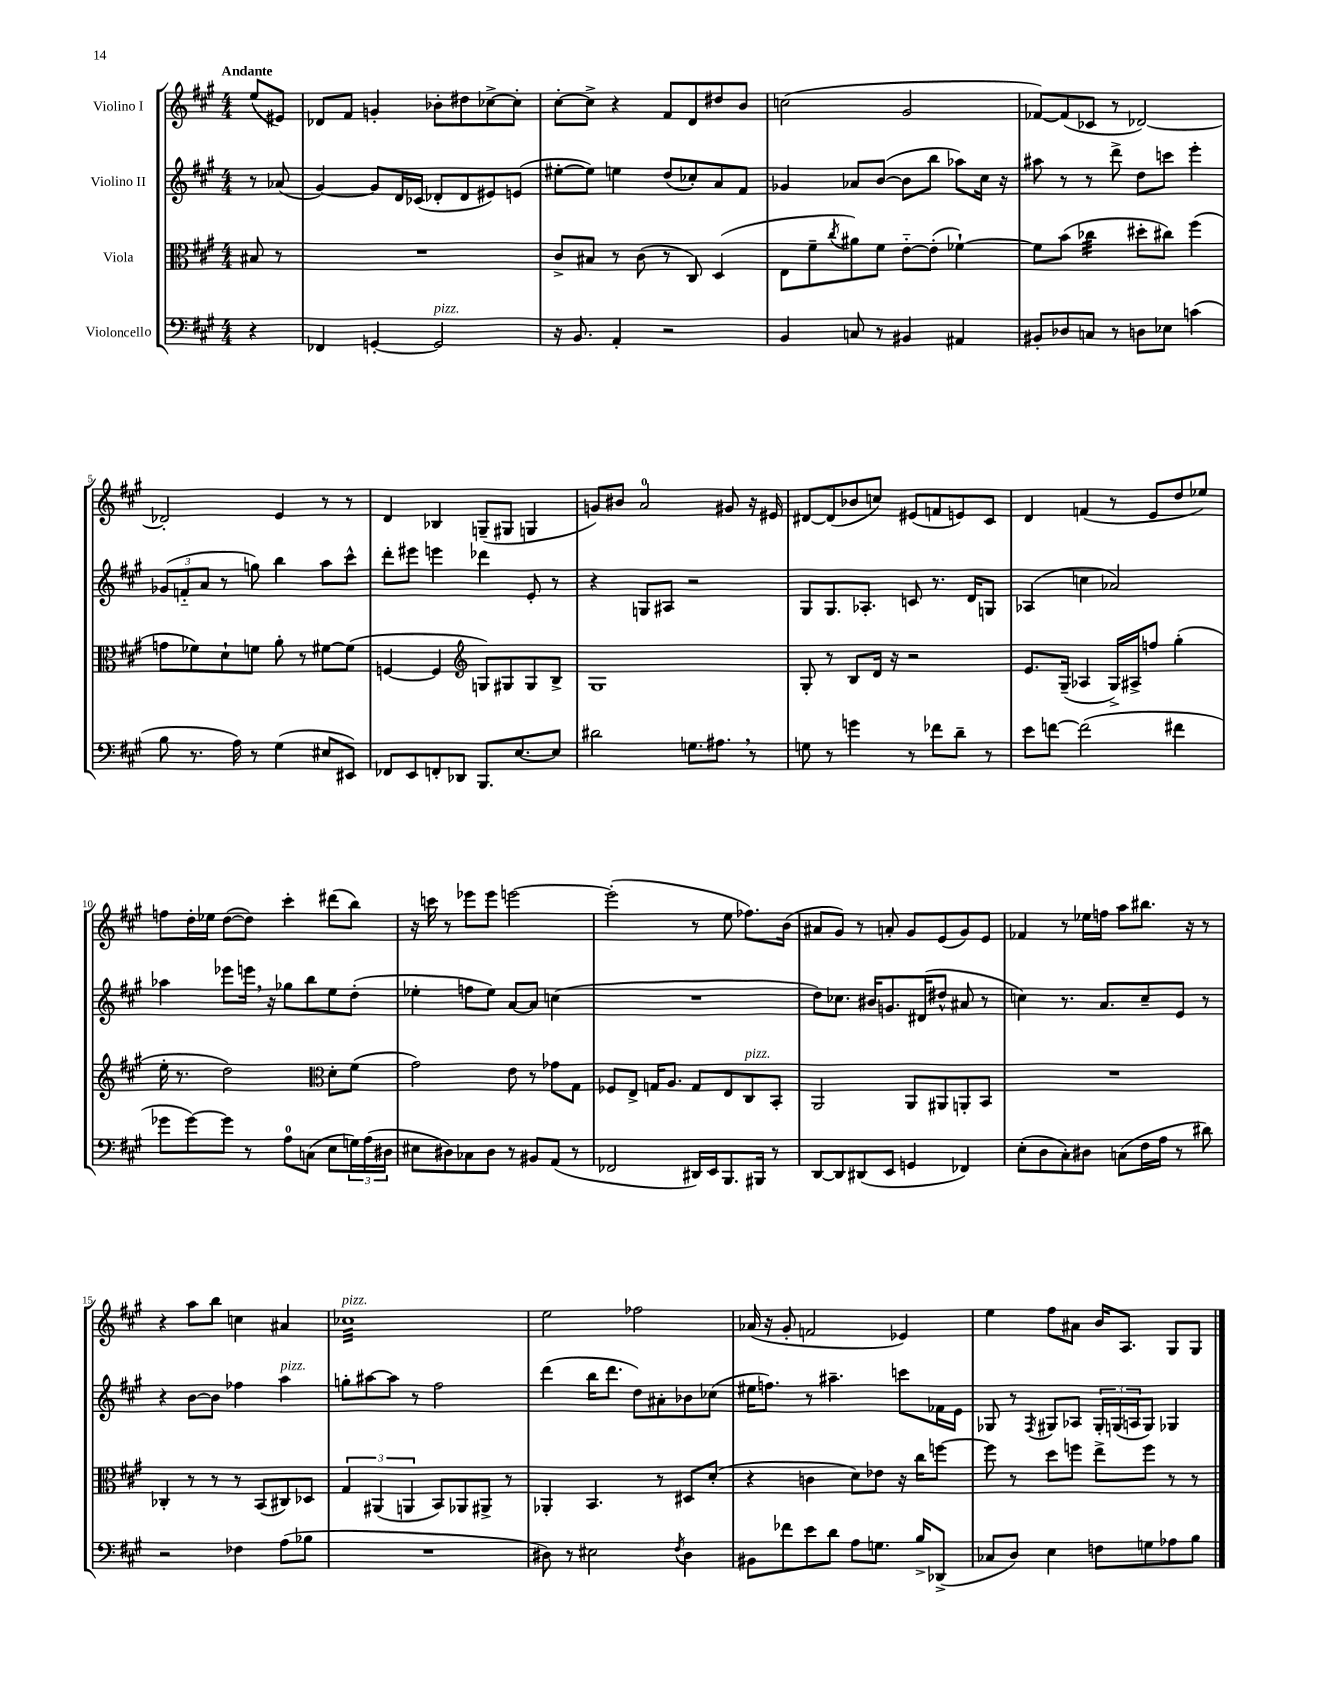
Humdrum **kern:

**kern	**kern	**kern	**kern
*staff4	*staff3	*staff2	*staff1
*clefF4	*clefC3	*clefG2	*clefG2
*k[f#c#g#]	*k[f#c#g#]	*k[f#c#g#]	*k[f#c#g#]
*M4/4	*M4/4	*M4/4	*M4/4
4r	8B#	8r	(8ee
.	8r	(8a-	8e#)
=	=	=	=
4FF-	1r	[4g#)	8d-
.	.	.	8f#
[4GG'	.	8g#]	4g'
.	.	16d	.
.	.	(16c-	.
2GG]	.	8d-'	8b-'
.	.	8d-	8dd#
.	.	8e#)	[8cc-^
.	.	(8e	8cc-']
=	=	=	=
16r	8c#^	[8ee#'	[8cc#'
8.BB	.	.	.
.	8B#	8ee#])	8cc#^]
4AA'	8r	4ee	4r
.	(8c#	.	.
2r	8r	(8dd	8f#
.	8C#)	8cc-')	8d
.	(4D	8a	8dd#
.	.	8f#	8b
=	=	=	=
4BB	8E	4g-	(2cc
.	8f#~	.	.
.	8qcc#	.	.
8C	8a#)	8a-	.
8r	8f#	([8b	.
4BB#	[8e'~	8b]	2g#
.	(8e']	8bb	.
4AA#	[4f-`)	8aa-)	.
.	.	16cc#	.
.	.	16r	.
=	=	=	=
8BB#'	8f-]	8aa#	[8f-)
8D-	(8b	8r	(8f-]
8C	4cc-	8r	8c-
8r	.	8ddd^	8r
8D	8dd#'	8dd	[2d-)
8E-	8cc#)	8ccc	.
(4c	(4ff#	4eee'	.
=	=	=	=
8B	8g	(12g-	2d-']
.	.	12f'~	.
8.r	8f-)	.	.
.	.	12a	.
.	8d`	8r	.
16A)	.	.	.
8r	8f	8gg)	.
(4G#	8a'	4bb	4e
.	8r	.	.
8E#	[8f#	8aa	8r
8EE#)	(8f#]	8ccc#^^	8r
=	=	=	=
8FF-	[4F	8ddd'	4d
8EE	.	8eee#	.
8FF'	4F]	4eee	4B-
8DD-	.	.	.
*	*clefG2	*	*
8.BBB	8G)	4ddd-	(8G~
.	8G#	.	8G#
[8.E	.	.	.
.	8G#	8e'	4G
8E]	8B^	8r	.
=	=	=	=
2d#	1G#	4r	8g)
.	.	.	8b#
.	.	8G	2a
.	.	8A#	.
8.G	.	2r	.
8.A#	.	.	.
.	.	.	8g#
8r	.	.	16r
.	.	.	16e#
=	=	=	=
8G	8G#'	8G#	[8d#
8r	8r	8.G#	(8d#]
4g	8B	.	8b-
.	.	8.A-'	.
.	16d	.	8cc)
.	16r	.	.
8r	2r	8c	(8e#
8f-	.	8.r	8f
8d~	.	.	8e)
.	.	16d	.
8r	.	8G	8c#
=	=	=	=
8e	8.e	(4A-	4d
[8f	.	.	.
.	(16G#~	.	.
(2f]	4A-	4cc	(4f
.	16G#^)	2a-)	8r
.	16A#^	.	.
.	8ff	.	8e
4f#	(4gg#'	.	8dd
.	.	.	8ee-)
=	=	=	=
8g-	16ee'	4aa-	8ff
.	8.r	.	.
[8g-)	.	.	16dd'
.	.	.	16ee-
8g-]	2dd)	8eee-	([8dd
8r	.	16eee	8dd])
.	.	16r	.
8A	.	8gg-	4ccc#'
(8C	.	8bb	.
*	*clefC3	*	*
8E	8d'	8ee	(8ddd#
24G)	(8f#	(8dd'	8bb)
(24A	.	.	.
24D#	.	.	.
=	=	=	=
8E#	2g#)	4ee-'	16r
.	.	.	16ccc
8D#)	.	.	8r
8C-	.	8ff	8eee-
8D#	.	8ee-)	8eee-
8r	8e	[8a	[2eee
8BB#	8r	8a]	.
(8AA	8g-	(4cc	.
8r	8G#	.	.
=	=	=	=
2FF-	8F-	1r	(2eee']
.	8E^	.	.
.	16G	.	.
.	8.A	.	.
16DD#)	8G	.	8r
16EE	.	.	.
8.BBB	8E	.	8ee
.	8C#	.	8.ff-)
16BBB#	.	.	.
8r	8BB'	.	.
.	.	.	(16b
=	=	=	=
[8DD	2AA	8dd)	8a#
8DD]	.	8.cc-	8g#)
(8DD#	.	.	8r
.	.	16b#	.
8EE	.	8.g	8a'
4GG	8AA	.	8g#
.	.	(16d#	.
.	8AA#	8dd#^^	(8e
4FF-)	8AA'	8a#	8g#)
.	8BB	8r	8e
=	=	=	=
(8E'	1r	4cc)	4f-
8D	.	.	.
8C#')	.	8.r	8r
8D#	.	.	16ee-
.	.	8.a	16ff
(8C	.	.	8aa
16F#	.	8cc~	8.bb#
16A	.	.	.
8r	.	8e	.
.	.	.	16r
8d#)	.	8r	8r
=	=	=	=
2r	4C-'	4r	4r
.	8r	[8b	8aa
.	8r	8b]	8bb
4F-	8r	4ff-	4cc
.	(8BB	.	.
(8A	8C#)	4aa	4a#
8B-	8D-	.	.
=	=	=	=
1r	6G#	8gg'	1cc-
.	.	[8aa#	.
.	(6AA#	.	.
.	.	8aa#]	.
.	6AA	.	.
.	.	8r	.
.	8BB)	2ff#	.
.	8AA-	.	.
.	8AA#^	.	.
.	8r	.	.
=	=	=	=
8D#)	4AA-'	(4ddd	2ee
8r	.	.	.
2E#	4.BB	16bb	.
.	.	8.ddd	.
.	.	8dd)	2ff-
.	8r	8a#'	.
8qF#	.	.	.
4D#	8D#	8b-	.
.	(8d'	(8cc-	.
=	=	=	=
8BB#	4r	16ee#	(16a-
.	.	8.ff)	16r
8f-	.	.	8g#'
8e	4c	8r	2f
8d	.	4.aa#~	.
8A	8d)	.	.
8.G	8e-	.	.
.	16r	8ccc	4e-)
16B^	16cc#	.	.
(8DD-^	[8ff	16f-	.
.	.	16e	.
=	=	=	=
8C-	8ff]	8G-	4ee
8D)	8r	8r	.
.	.	8qF#	.
4E	8dd	8G#	8ff#
.	8ff	8A-	8a#
8F	8ee^	24G#'	16b
.	.	(24G	.
.	.	.	8.A
.	.	24A	.
8G	8ff	8G)	.
8A-	8r	4G-	8G#
8B	8r	.	8G#
==	==	==	==
*-	*-	*-	*-
